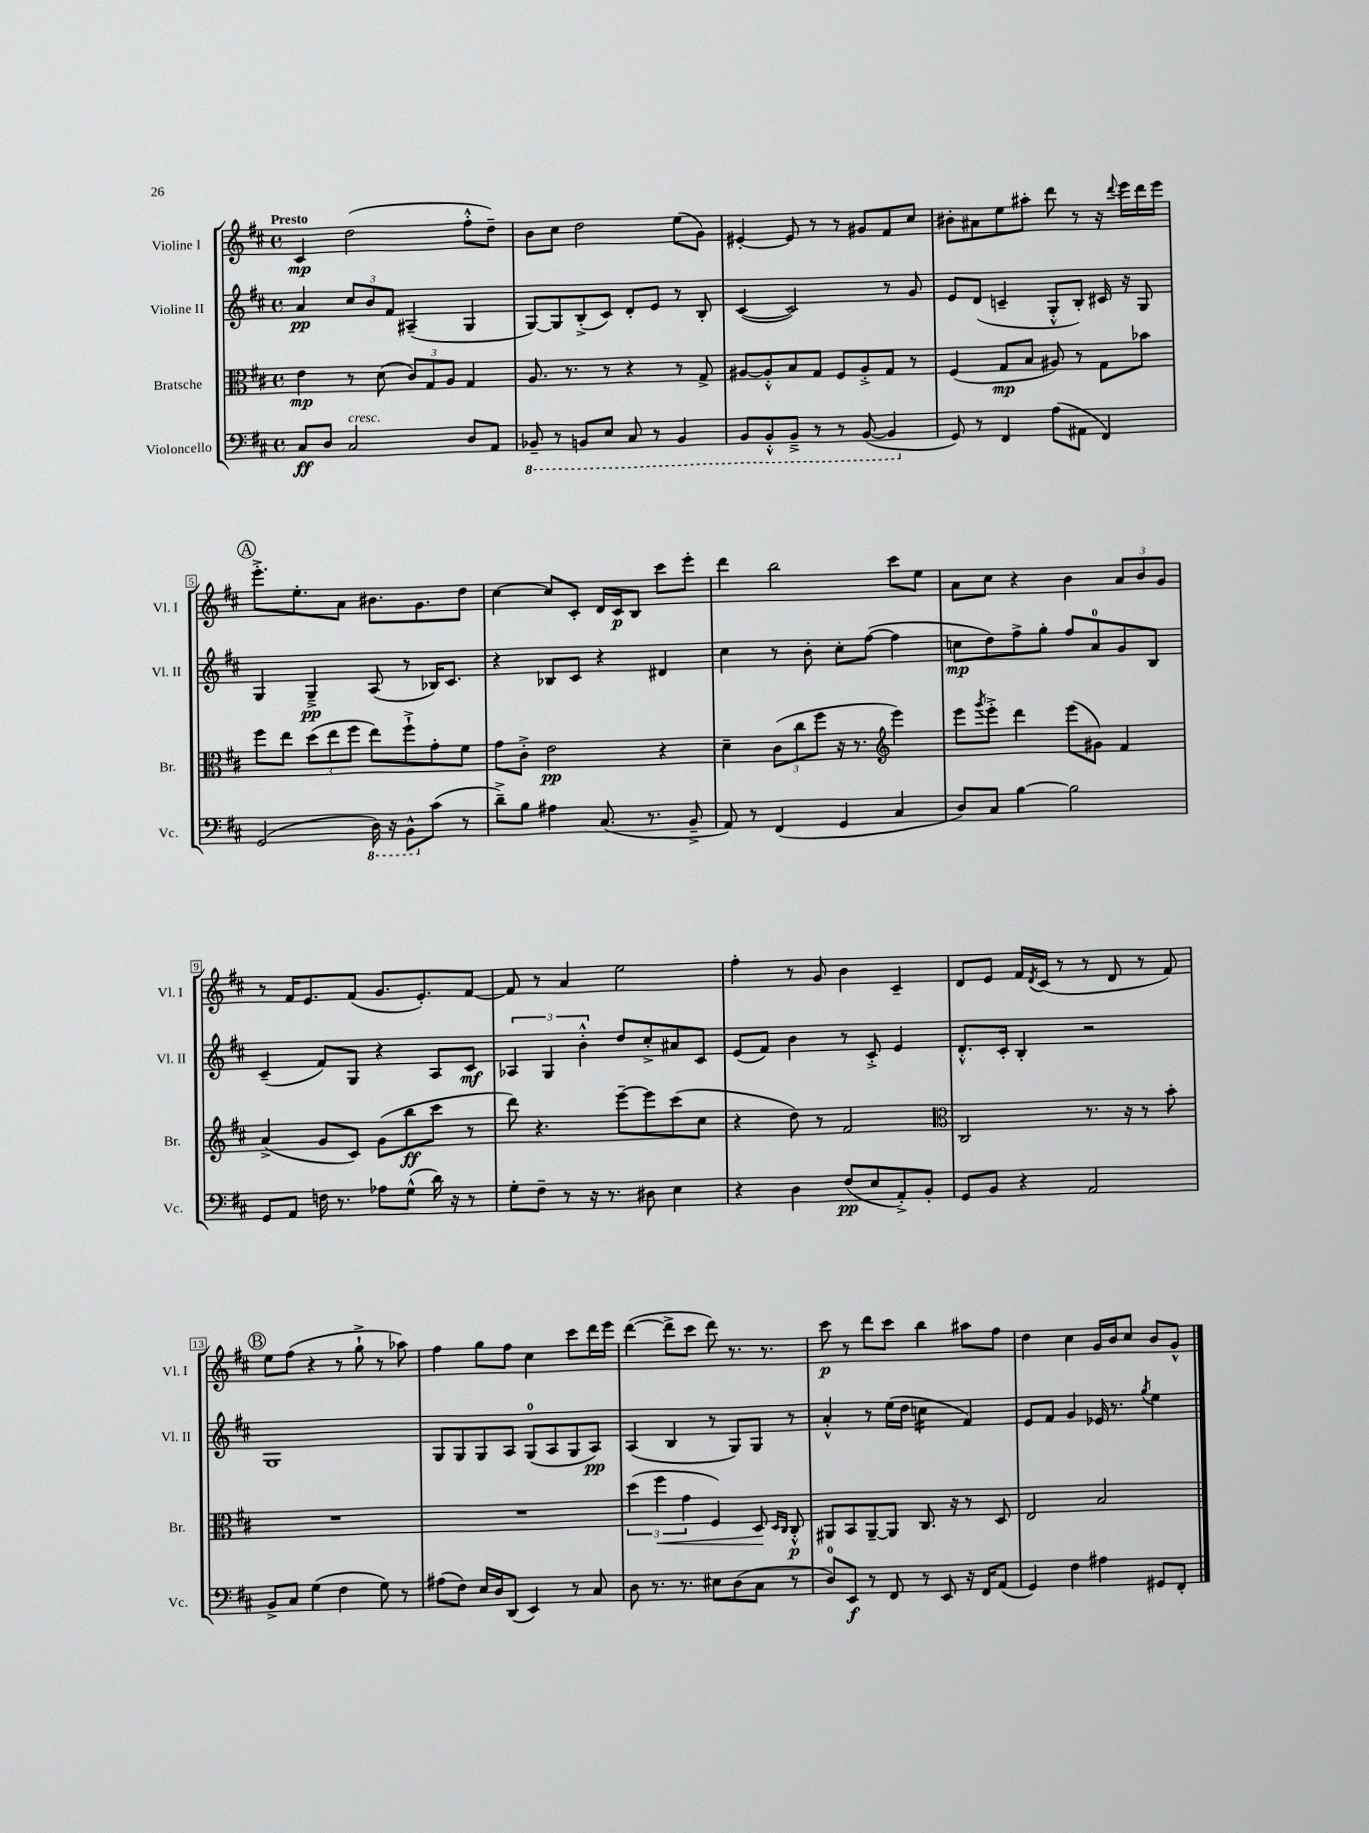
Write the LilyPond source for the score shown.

<<
\new StaffGroup <<
\new Staff = "s0" \with { instrumentName = "Violine I" shortInstrumentName = "Vl. I" } {
    \clef treble \key d \major \defaultTimeSignature \time 4/4 \tempo "Presto"
    cis'4\mp d''2( fis''8-.-^ d''8--) |
    b'8 cis''8 d''2 e''8( g'8) |
    eis'4~-. eis'8 r8 r8 gis'8 fis'8 cis''8 |
    bis'8-. ais'8 e''8 ais''8-. d'''8 r8 r16 \appoggiatura { d'''8 } e'''16 d'''16 e'''16 |
    \mark \markup { \circle "A" } e'''8.-.-> e''8.-. a'8 bis'8. g'8. d''8 |
    cis''4~ cis''8 cis'8-. d'16 cis'16\p b8 cis'''8 e'''8-. |
    d'''4 b''2 cis'''8 e''8 |
    a'8 cis''8 r4 b'4 \tuplet 3/2 { a'8 b'8 g'8 } |
    r8 fis'16 e'8. fis'8( g'8. e'8.-.) fis'8~ |
    fis'8 r8 a'4 e''2 |
    fis''4-. r8 g'8 b'4 cis'4-- |
    d'8 e'8 fis'16 \acciaccatura { d'8 } cis'16( r8 r8 d'8 r8 fis'8) |
    \mark \markup { \circle "B" } e''8 fis''8( r4 r8 g''8-!-> r8 aes''8) |
    fis''4 g''8 fis''8 cis''4 cis'''8 d'''16 e'''16 |
    d'''4~( d'''8-> cis'''8 d'''8) r8. r8. |
    cis'''8\p r8 d'''8 cis'''8 b''4 ais''8 fis''8 |
    d''4 cis''4 g'16 b'16 cis''8 b'8 g'8-^ \bar "|." |
}
\new Staff = "s1" \with { instrumentName = "Violine II" shortInstrumentName = "Vl. II" } {
    \clef treble \key d \major \defaultTimeSignature \time 4/4
    a'4\pp \tuplet 3/2 { cis''8 b'8 fis'8 } ais4--( g4 |
    g8~) g8 b8-.->( cis'8) d'8-. e'8 r8 b8-. |
    cis'4~( cis'2) r8 g'8 |
    e'8 d'8( c'4-- g8-.-^ b8-.) cis'16 r16 g8 |
    \mark \markup { \circle "A" } g4 g4--->\pp a8( r8 bes16) cis'8. |
    r4 bes8 cis'8 r4 dis'4 |
    cis''4 r8 b'8-. cis''8-. fis''8~( fis''4 |
    c''8\mp d''8) fis''8-> g''8-. fis''8 a'8-0 g'8 b8 |
    cis'4--( fis'8) g8 r4 a8 cis'8\mf |
    \tuplet 3/2 { aes4 g4 b'4-.-^ } d''8 cis''8-.-> ais'8 cis'8 |
    e'8( fis'8) b'4 r8 cis'8-.-> e'4 |
    d'8.-.-^ cis'16-. b4-. r2 |
    \mark \markup { \circle "B" } g1 |
    g8 g8 g8 a8 g8-0( a8 g8 a8\pp) |
    a4( b4 r8 g8) g8 r8 |
    a'4-.-^ r8 e''16( d''16 c''4:16 fis'4) |
    e'8 fis'8 g'4 ees'16 r8. \acciaccatura { g''8 } e''4 \bar "|." |
}
\new Staff = "s2" \with { instrumentName = "Bratsche" shortInstrumentName = "Br." } {
    \clef alto \key d \major \defaultTimeSignature \time 4/4
    e'4\mp r8 d'8( \tuplet 3/2 { cis'8) g8 a8 } g4 |
    a8. r8. r8 r4 r8 g8-> |
    ais8~ ais8-.-^ b8 g8 fis8 ais8-.-> g8 r8 |
    fis4( g8\mp b8 ais8) r8 g8 bes'8 |
    \mark \markup { \circle "A" } fis''8 e''8 \tuplet 3/2 { d''8( e''8 fis''8 } e''8) fis''8-!-> g'8-. fis'8 |
    g'8 cis'8-.-> e'2\pp r4 |
    d'4-- \tuplet 3/2 { cis'8( cis''8 fis''8 } r16 r8. \clef treble e'''4) |
    e'''8 \acciaccatura { g'''8 } e'''8-.-> d'''4 e'''8( gis'8) fis'4 |
    a'4->( g'8 cis'8) g'8( b''8\ff cis'''8 r8 |
    d'''8) r4. e'''8~-- e'''8 cis'''8( cis''8 |
    r4 d''8) r8 fis'2 |
    \clef alto cis2 r8. r16 r8 b'8-. |
    \mark \markup { \circle "B" } R1 |
    R1 |
    \tuplet 3/2 { d''4( fis''4\< g'4 } fis4) d8\! \grace { d16 cis16 } cis8-.-^\p |
    ais,8 b,8 ais,8~-- ais,8 cis8. r16 r8 d8 |
    e2 b2 \bar "|." |
}
\new Staff = "s3" \with { instrumentName = "Violoncello" shortInstrumentName = "Vc." } {
    \clef bass \key d \major \defaultTimeSignature \time 4/4
    cis8\ff d8 cis2^\markup { \italic "cresc." } d8 a,8 |
    \ottava #-1 bes,,8-- r8 b,,8 e,8 cis,8 r8 b,,4 |
    b,,8 b,,8-.-^ b,,8---> r8 r8 b,,8~( b,,4 \ottava #0 |
    g,8) r8 fis,4 a8( ais,8 fis,4) |
    \mark \markup { \circle "A" } g,2( \ottava #-1 d,16) r16 b,,8-^ \ottava #0 cis'8( r8 |
    d'8--->) b8 ais4 cis8.( r8. b,8---> |
    a,8) r8 fis,4( g,4 cis4 |
    d8) cis8 b4~ b2 |
    g,8 a,8 f16 r8. aes8 g8-^( d'16) r16 r8 |
    g8-. fis8-- r8 r16 r8. dis8 e4 |
    r4 d4 fis8\pp( e8 a,8-.->) b,8-. |
    g,8 b,8 r4 a,2 |
    \mark \markup { \circle "B" } b,8-> cis8 g4( fis4 g8) r8 |
    ais8( fis8) e16 d16 d,8( e,4) r8 cis8 |
    d8 r8. r8. eis8 d8( cis8 r8 |
    d8-0) e,8\f r8 fis,8 r8 e,8 r16 fis,16 a,8( |
    g,4) fis4 ais4 gis,8 fis,8-. \bar "|." |
}
>>
>>
\layout { \context { \Score \override BarNumber.stencil = #(make-stencil-boxer 0.1 0.3 ly:text-interface::print) } }
